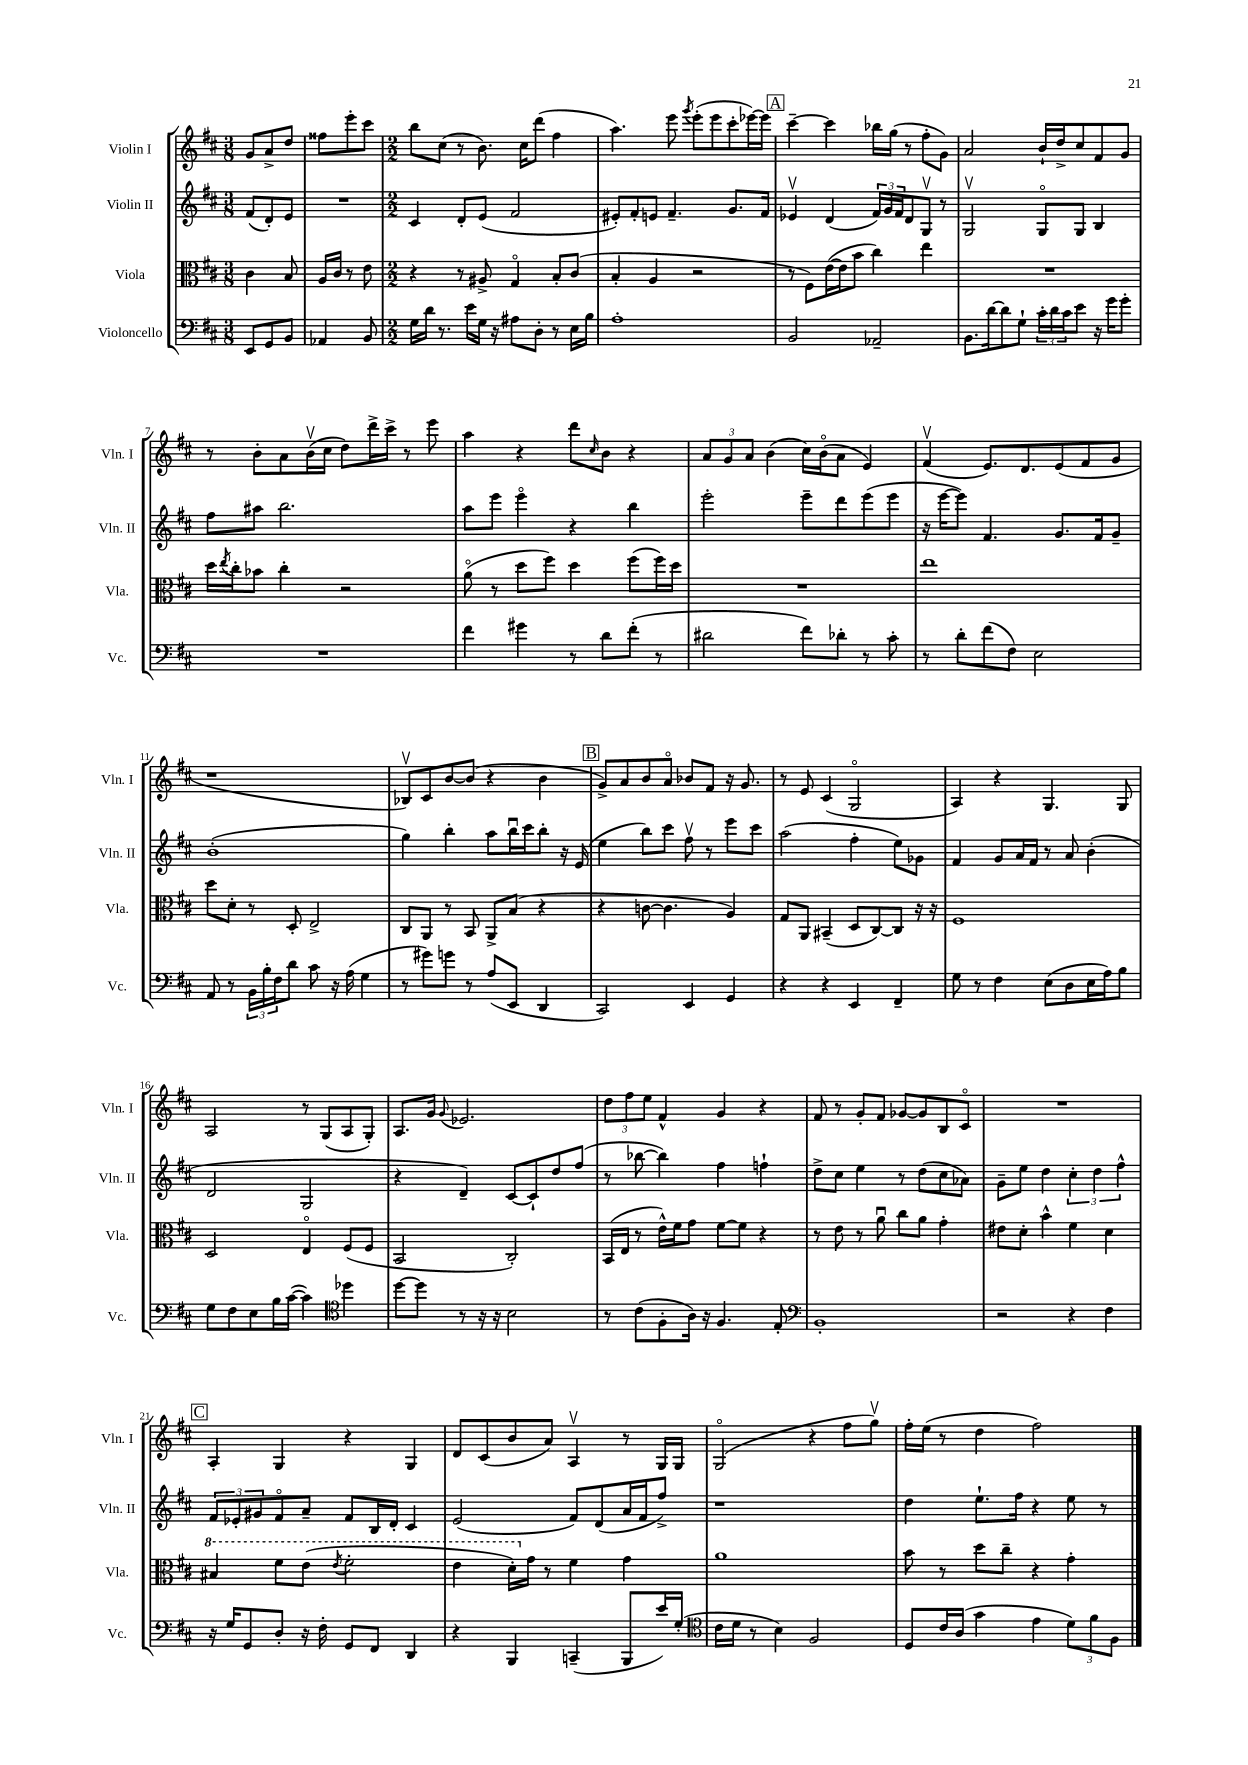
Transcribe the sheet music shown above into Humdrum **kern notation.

**kern	**kern	**kern	**kern
*staff4	*staff3	*staff2	*staff1
*clefF4	*clefC3	*clefG2	*clefG2
*k[f#c#]	*k[f#c#]	*k[f#c#]	*k[f#c#]
*M3/8	*M3/8	*M3/8	*M3/8
8EE/L	4c#\	(8f#/L	8g/L
8GG/	.	8d'/)	8a^/
8BB/J	8B/	8e/J	8dd/J
=	=	=	=
4AA-/	16A/LL	4.r	8ff##\L
.	16c#/JJ	.	.
.	8r	.	8eee'\
8BB/	8e\	.	8ccc#\J
=	=	=	=
*M2/2	*M2/2	*M2/2	*M2/2
16G\LL	4r	4c#/	8bb\L
16d\JJ	.	.	.
8.r	.	.	(8cc#\J
.	8r	8d'/L	8r
16e\LL	.	.	.
16G\JJ	8A#^/	(8e/J	8.b\)
16r	.	.	.
8A#\L	4Go/	2f#/	.
.	.	.	16cc#\LK
8D'\J	.	.	(8ddd\J
8r	8B'/L	.	4ff#\
16E\LL	(8c#/J	.	.
16B\JJ	.	.	.
=	=	=	=
1A'	4B'/	8e#'/L)	4.aa\)
.	.	8f#'/	.
.	4A/	8e/J	.
.	.	4.f#~/	8eee\
.	.	.	8qggg/
.	2r	.	(8eee'\L
.	.	.	8eee\
.	.	8.g/L	8ccc#'\
.	.	.	[16eee-\L)
.	.	16f#/Jk	16eee-\]JJ
=	=	=	=
2BB/	8r	4e-v/	[4ccc#~\
.	8F#\L)	.	.
.	([16e\L	(4d/	4ccc#\]
.	16e\]J	.	.
.	8b\J	.	.
2AA-~/	4cc#\)	24f#/LL)	16bb-\LL
.	.	24g/	.
.	.	.	(16gg\JJ
.	.	24f#/J	.
.	.	8d/	8r
.	4ee\	8Gv/J	8ff#'\L
.	.	8r	8g\J)
=	=	=	=
8.BB\L	1r	2Gv/	2a/
[16d\k	.	.	.
8d\]	.	.	.
8G`\J	.	.	.
24c#'\LL	.	8Go/L	16b`/LL
24d\	.	.	.
.	.	.	16dd^/J
24c#\J	.	.	.
8e\J	.	8G/J	8cc#/
16r	.	4B/	8f#/
16g\LK	.	.	.
8g'\J	.	.	8g/J
=	=	=	=
1r	16dd\LL	8ff#\L	8r
.	8qee/	.	.
.	16cc#'\J	.	.
.	8b-\J	8aa#\J	8b'\L
.	4cc#'\	2.bb\	8a\
.	.	.	(16bv\L
.	.	.	16cc#\JJ
.	2r	.	8dd\L)
.	.	.	16ddd^\L
.	.	.	16ccc#^\JJ
.	.	.	8r
.	.	.	8eee\
=	=	=	=
4f#\	(8ao\	8aa\L	4aa\
.	8r	8eee\J	.
4g#\	8dd\L	4eeeo\	4r
.	8ff#\J)	.	.
8r	4dd\	4r	8ddd\L
.	.	.	16qqcc#/
8d\L	.	.	8b\J
(8f#'\J	(8ff#\L	4bb\	4r
8r	16ff#\L)	.	.
.	16dd\JJ	.	.
=	=	=	=
2d#\	1r	2eee'\	12a/L
.	.	.	12g/
.	.	.	12a/J
.	.	.	(4b\
8f#\L)	.	8eee~\L	16cc#\LL)
.	.	.	(16bo\J
8d-'\J	.	8ddd\	8a\J
8r	.	(8eee\	4e/)
8c#'\	.	8eee\J	.
=	=	=	=
8r	1ee	16r	(4f#v/
.	.	[16eee\LK	.
8d'\L	.	8eee\]J)	.
(8f#\	.	4.f#/	8.e/L)
8F#\J)	.	.	.
.	.	.	8.d/
2E\	.	.	.
.	.	8.g/L	(8e/
.	.	.	8f#/
.	.	16f#/k	.
.	.	8g~/J	8g/J
=	=	=	=
8AA/	8dd\L	(1b'	1r
8r	8d'\J	.	.
24BB\LL	8r	.	.
24B'\	.	.	.
24F#\J	.	.	.
8d\J	8D'/	.	.
8c#\	2E^/	.	.
16r	.	.	.
(16A\	.	.	.
4G\	.	.	.
=	=	=	=
8r	8C#/L	4gg\)	8B-v/L)
8g#\L)	8AA/J	.	8c#/
8g\J	8r	4bb'\	[8b/
8r	8BB/	.	(8b/]J
(8A/L	8AA^/L	8aa\L	4r
8EE/J	(8B/J	16bbu\L	.
.	.	16ccc#\J	.
4DD/	4r	8bb'\J	4b\
.	.	16r	.
.	.	(16e/	.
=	=	=	=
2CC#/)	4r	4ee\	8g^/L)
.	.	.	8a/
.	[8c\	8bb\L)	8b/
.	4.c\]	8ccc#\J	8ao/J
4EE/	.	8ff#v\	8b-/L
.	.	8r	8f#/J
4GG/	4A/)	8eee\L	16r
.	.	.	8.g/
.	.	8ccc#\J	.
=	=	=	=
4r	8G/L	(2aa\	8r
.	8AA/J	.	8e/
4r	(4BB#~/	.	(4c#/
4EE/	8D/L	4ff#'\	2Go/
.	[8C#/)	.	.
4FF#~/	8C#/]J	8ee\L)	.
.	16r	8g-\J	.
.	16r	.	.
=	=	=	=
8G\	1F#	4f#/	4A/)
8r	.	.	.
4F#\	.	8g/L	4r
.	.	16a/L	.
.	.	16f#/JJ	.
(8E\L	.	8r	4.G/
8D\	.	8a/	.
16E\L	.	(4b'\	.
16A\J)	.	.	.
8B\J	.	.	8G/
=	=	=	=
8G\L	2D/	2d/	2A/
8F#\	.	.	.
8E\	.	.	.
16B\L	.	.	.
([16c#\JJ	.	.	.
4c#\])	4Eo/	2G/	8r
.	.	.	(8G/L
*clefC4	*	*	*
4dd-\	(8F#/L	.	8A/
.	8F#/J	.	8G'/J)
=	=	=	=
[8dd\L	2BB/	4r	8.A/L
8dd\]J	.	.	.
.	.	.	16g/Jk
.	.	.	8qqg/
8r	.	4d~/)	2.e-/
16r	.	.	.
16r	.	.	.
2B\	2C#'/)	[8c#/L	.
.	.	8c#`/]	.
.	.	8dd/	.
.	.	(8ff#/J	.
=	=	=	=
8r	(16BB/LL	8r	12dd\L
.	16E/JJ	.	.
.	.	.	12ff#\
(8c#\L	8r	[8bb-\	.
.	.	.	12ee\J
8F#'\	16e^^\LL)	4bb-\])	4f#^^/
.	16f#\J	.	.
16A\Jk)	8g\J	.	.
16r	.	.	.
4.F#/	[8f#\L	4ff#\	4g/
.	8f#\]J	.	.
.	4r	4ff`\	4r
8E'/	.	.	.
=	=	=	=
*clefF4	*	*	*
1BB'	8r	8dd^\L	8f#/
.	8e\	8cc#\J	8r
.	8r	4ee\	8g'/L
.	8au\	.	8f#/J
.	8cc#\L	8r	[8g-/L
.	8a\J	(8dd\L	8g-/]
.	4g'\	8cc#\	8B/
.	.	8a-\J)	8c#o/J
=	=	=	=
2r	8e#\L	8g~\L	1r
.	8d'\J	8ee\J	.
.	4b^^\	4dd\	.
4r	4f#\	6cc#'\	.
.	.	6dd\	.
4F#\	4d\	.	.
.	.	6ff#^^\	.
=	=	=	=
16r	4b#/	12f#/L	4A'/
16G/LK	.	.	.
.	.	12e-'/	.
8GG/	.	.	.
.	.	12g#/	.
8D'/J	8ff#\L	8f#o/	4G/
16r	(8ee\J	8a~/J	.
16F#'\	.	.	.
.	8qee/	.	.
8GG/L	2ff#'\	8f#/L	4r
8FF#/J	.	16B/L	.
.	.	16d'/JJ	.
4DD/	.	4c#/	4G/
=	=	=	=
4r	4ee\	(2e/	8d/L
.	.	.	(8c#/
4BBB/	16dd'\LL)	.	8b/
.	16g\JJ	.	.
.	8r	.	8a/J)
(4CC~/	4f#\	8f#/L)	4Av/
.	.	(8d/	.
8BBB/L	4g\	16a/L	8r
.	.	16f#/J	.
16e/L)	.	8ff#^/J)	16G/LL
(16G'/JJ	.	.	16G/JJ
=	=	=	=
*clefC4	*	*	*
16c#\LL	1a	1r	(2Go/
16d\JJ	.	.	.
8r	.	.	.
4B\)	.	.	.
2F#/	.	.	4r
.	.	.	8ff#\L
.	.	.	8ggv\J)
=	=	=	=
8D/L	8b\	4dd\	16ff#'\LL
.	.	.	(16ee\JJ
16c#/L	8r	.	8r
(16A/JJ	.	.	.
4g\	8dd\L	8.ee`\L	4dd\
.	8cc#~\J	.	.
.	.	16ff#\Jk	.
4e\	4r	4r	2ff#\)
12d\L)	4g'\	8ee\	.
12f#\	.	.	.
.	.	8r	.
12F#\J	.	.	.
==	==	==	==
*-	*-	*-	*-
